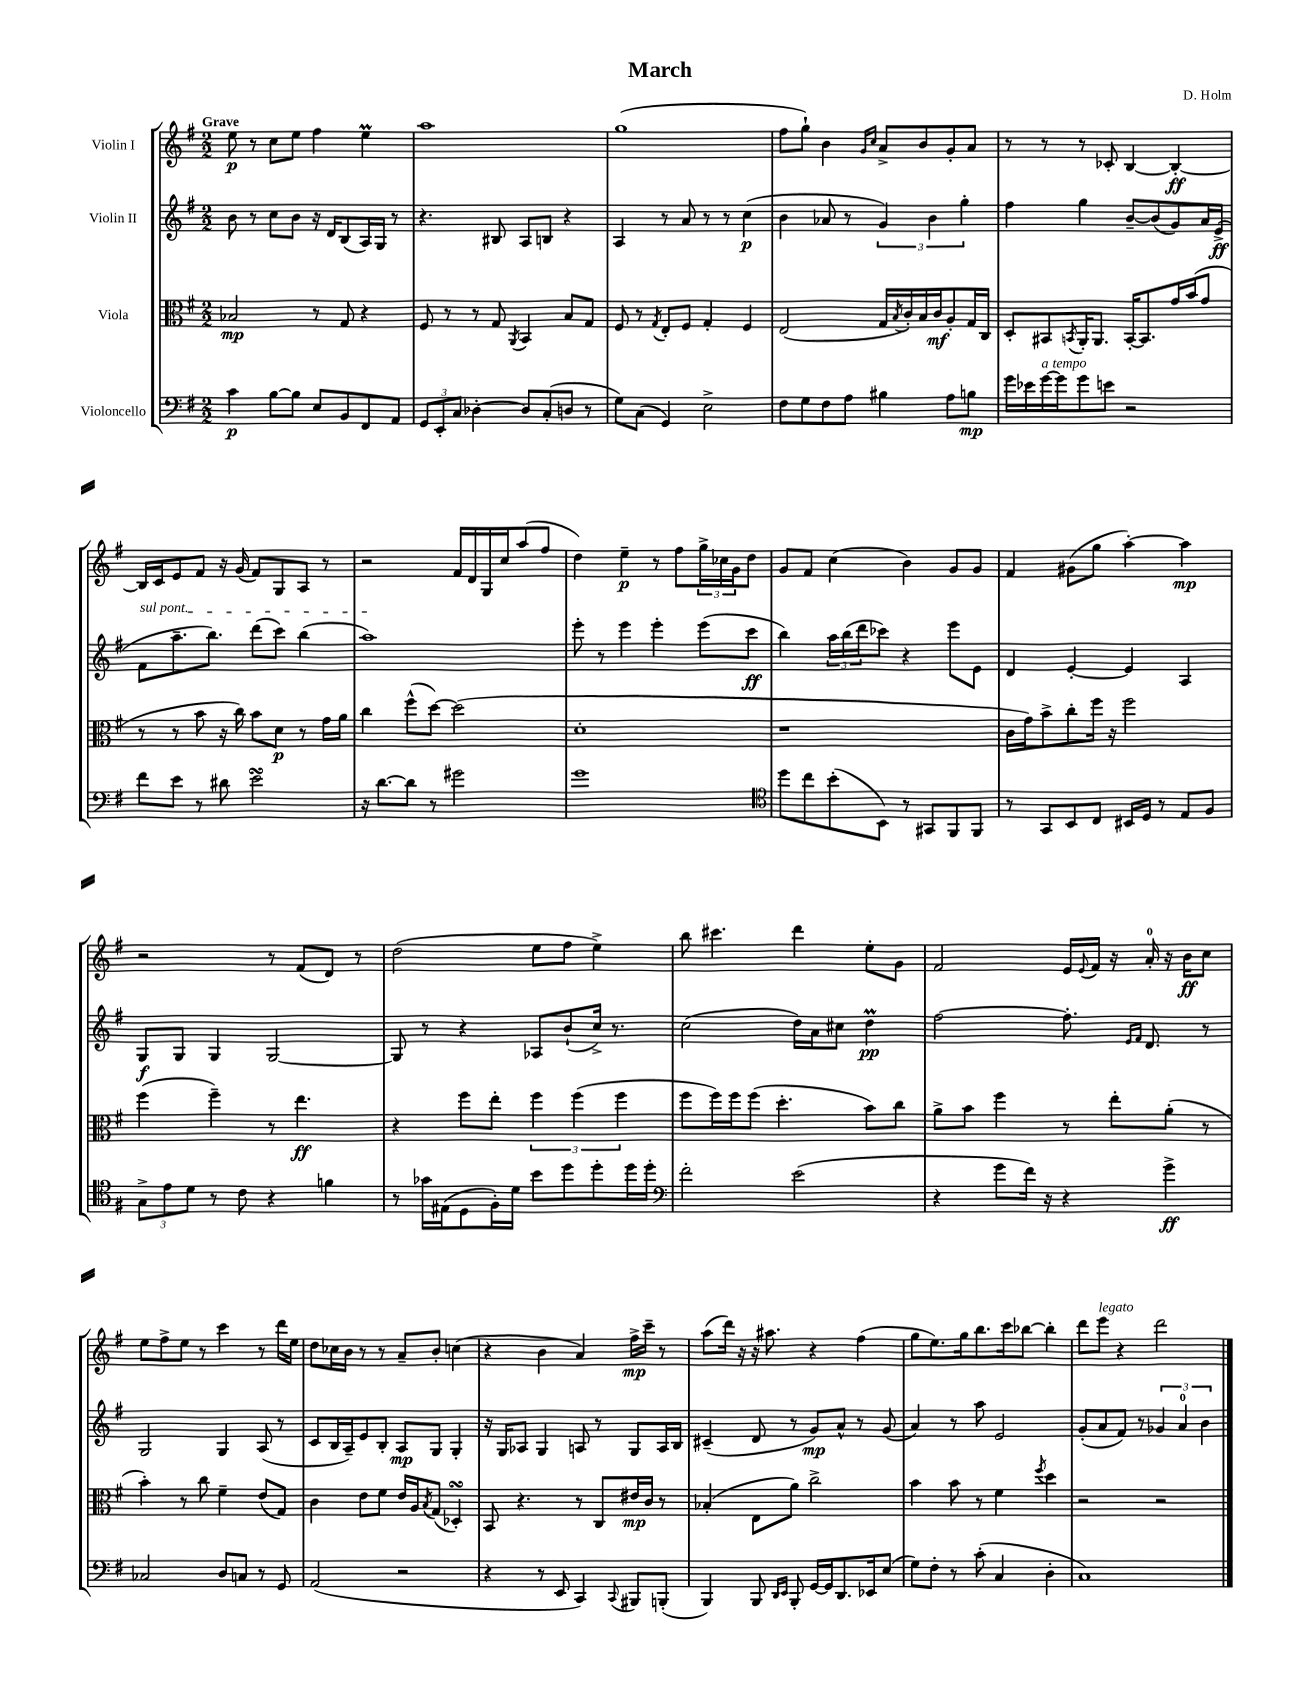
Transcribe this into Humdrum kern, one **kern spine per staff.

**kern	**kern	**kern	**kern
*staff4	*staff3	*staff2	*staff1
*clefF4	*clefC3	*clefG2	*clefG2
*k[f#]	*k[f#]	*k[f#]	*k[f#]
*M2/2	*M2/2	*M2/2	*M2/2
4c	2B-	8b	8ee
.	.	8r	8r
[8B	.	8cc	8cc
8B]	.	8b	8ee
8E	8r	16r	4ff#
.	.	16d	.
8BB	8G	(8B	.
8FF#	4r	16A)	4ee
.	.	16G	.
8AA	.	8r	.
=	=	=	=
12GG	8F#	4.r	1aa
12EE'	.	.	.
.	8r	.	.
12C	.	.	.
[4D-'	8r	.	.
.	8G	8B#	.
.	8qAA	.	.
8D-]	4BB	8A	.
(8C'	.	8B	.
8D	8B	4r	.
8r	8G	.	.
=	=	=	=
8G)	8F#	4A	(1gg
(8C	8r	.	.
.	8qG	.	.
4GG)	8E'	8r	.
.	8F#	8a	.
2E^	4G'	8r	.
.	.	8r	.
.	4F#	(4cc	.
=	=	=	=
8F#	(2E	4b	8ff#
8G	.	.	8gg`)
8F#	.	8a-	4b
8A	.	8r	.
.	.	.	16qqg
.	.	.	16qqcc
4B#	16G	6g)	8a^
.	8qB	.	.
.	16c')	.	.
.	16B	.	8b
.	.	6b	.
.	16c	.	.
8A	8A'	.	8g'
.	.	6gg'	.
8B	16G	.	8a
.	16C	.	.
=	=	=	=
16g	8D'	4ff#	8r
16e-	.	.	.
[16g	8BB#	.	8r
16g]	.	.	.
.	8qBB	.	.
8g	16AA'	4gg	8r
.	8.AA	.	.
8e	.	.	8c-'
2r	[16BB'	[8b~	[4B
.	8.BB]	.	.
.	.	(8b]	.
.	16g	8g)	4B'_
.	(16b	.	.
.	8g	16a	.
.	.	(16e^	.
=	=	=	=
8f#	8r	8f#	16B]
.	.	.	16c
8e	8r	8.aa~	8e
8r	8b	.	8f#
.	.	8.bb)	.
8d#	16r	.	16r
.	16cc)	.	(16g
2e	8b	(8ddd	8f#)
.	8d	8ccc)	8G
.	8r	(4bb	8A
.	16g	.	8r
.	16a	.	.
=	=	=	=
16r	4cc	1aa)	2r
[8.d	.	.	.
8d]	(8ff#^^	.	.
8r	[8dd)	.	.
2g#	(2dd]	.	16f#
.	.	.	16d
.	.	.	16G
.	.	.	16cc
.	.	.	(8aa
.	.	.	8ff#
=	=	=	=
1g	1d'	8eee'	4dd)
.	.	8r	.
.	.	4eee	4ee~
.	.	4eee'	8r
.	.	.	8ff#
.	.	(8eee	24gg^
.	.	.	24cc-
.	.	.	24g
.	.	8ccc	8dd
=	=	=	=
*clefC4	*	*	*
8dd	1r	4bb)	8g
8cc	.	.	8f#
(8b'	.	24aa	(4cc
.	.	(24bb	.
.	.	24ddd	.
8BB)	.	8ccc-)	.
8r	.	4r	4b)
8GG#	.	.	.
8FF#	.	8eee	8g
8FF#	.	8e	8g
=	=	=	=
8r	16c	4d	4f#
.	16g)	.	.
8GG	8b^	.	.
8BB	8cc'	[4e'	(8g#
8C	16ff#	.	8gg
.	16r	.	.
16BB#	2ff#	4e]	[4aa')
16D	.	.	.
8r	.	.	.
8E	.	4A	4aa]
8F#	.	.	.
=	=	=	=
12G^	(4ff#	8G	2r
12e	.	.	.
.	.	8G	.
12d	.	.	.
8r	4ff#~)	4G	.
8c	.	.	.
4r	8r	[2G	8r
.	4.ee	.	(8f#
4f	.	.	8d)
.	.	.	8r
=	=	=	=
8r	4r	8G]	(2dd
16g-	.	8r	.
(16E#	.	.	.
8D	8ff#	4r	.
16F#')	8ee'	.	.
16d	.	.	.
8b	6ff#	8A-	8ee
8dd	.	(8b`	8ff#
.	(6ff#	.	.
8dd'	.	16cc^)	4ee^)
.	.	8.r	.
.	6ff#	.	.
16dd	.	.	.
16dd'	.	.	.
=	=	=	=
*clefF4	*	*	*
2f#'	8ff#	(2cc	8bb
.	16ff#)	.	4.ccc#
.	16ff#	.	.
.	(8ff#	.	.
.	4.dd'	.	.
(2e	.	16dd)	4ddd
.	.	16a	.
.	.	8cc#	.
.	8b)	4dd	8ee'
.	8cc	.	8g
=	=	=	=
4r	8a^	[2ff#	2f#
.	8b	.	.
8g	4ff#	.	.
16f#)	.	.	.
16r	.	.	.
4r	8r	8.ff#']	16e
.	.	.	8qqe
.	.	.	16f#
.	8ee'	.	16r
.	.	16qqe	.
.	.	16qqf#	.
.	.	8.d	16a'
4g^	(8a'	.	16r
.	.	.	16b
.	8r	8r	8cc
=	=	=	=
2C-	4b')	2G	8ee
.	.	.	8ff#^
.	8r	.	8ee
.	8cc	.	8r
8D	4f#~	4G	4ccc
8C	.	.	.
8r	(8e	(8A	8r
8GG	8G)	8r	16ddd
.	.	.	16ee
=	=	=	=
(2AA	4c	8c	8dd
.	.	16B	16cc-
.	.	16A~)	16b
.	8e	8e	8r
.	8f#	8B'	8r
2r	16e	8A	8a~
.	16A	.	.
.	8qB	.	.
.	(8G	8G	8b'
.	4D-')	4G'	(4cc
=	=	=	=
4r	8BB	16r	4r
.	.	16G	.
.	4.r	8A-	.
8r	.	4G	4b
8EE	.	.	.
4CC)	8r	8A	4a)
.	8C	8r	.
8qqCC	.	.	.
8BBB#	16e#	8G	16ff#^
.	16c	.	16ccc~
(8BBB'	8r	16A	8r
.	.	16B	.
=	=	=	=
4BBB)	(4B-'	(4c#~	(8aa
.	.	.	16ddd)
.	.	.	16r
8BBB	8E	8d	16r
.	.	.	8.aa#
16qqDD	.	.	.
16qqEE	.	.	.
8BBB'	8a)	8r	.
[16GG	2cc^	8g)	4r
16GG]	.	.	.
8.DD	.	8a^^	.
.	.	8r	(4ff#
16EE-	.	.	.
(8E	.	(8g	.
=	=	=	=
8G)	4b	4a)	8gg
8F#'	.	.	8.ee)
8r	8b	8r	.
.	.	.	16gg
(8c'	8r	8aa	8.bb
4C	4f#	2e	.
.	.	.	16ccc
.	.	.	[8bb-
.	8qff#	.	.
4D'	4dd	.	4bb-']
=	=	=	=
1C)	2r	(8g'	8ddd
.	.	8a	8eee
.	.	8f#)	4r
.	.	8r	.
.	2r	6g-	2ddd
.	.	6a	.
.	.	6b	.
==	==	==	==
*-	*-	*-	*-
